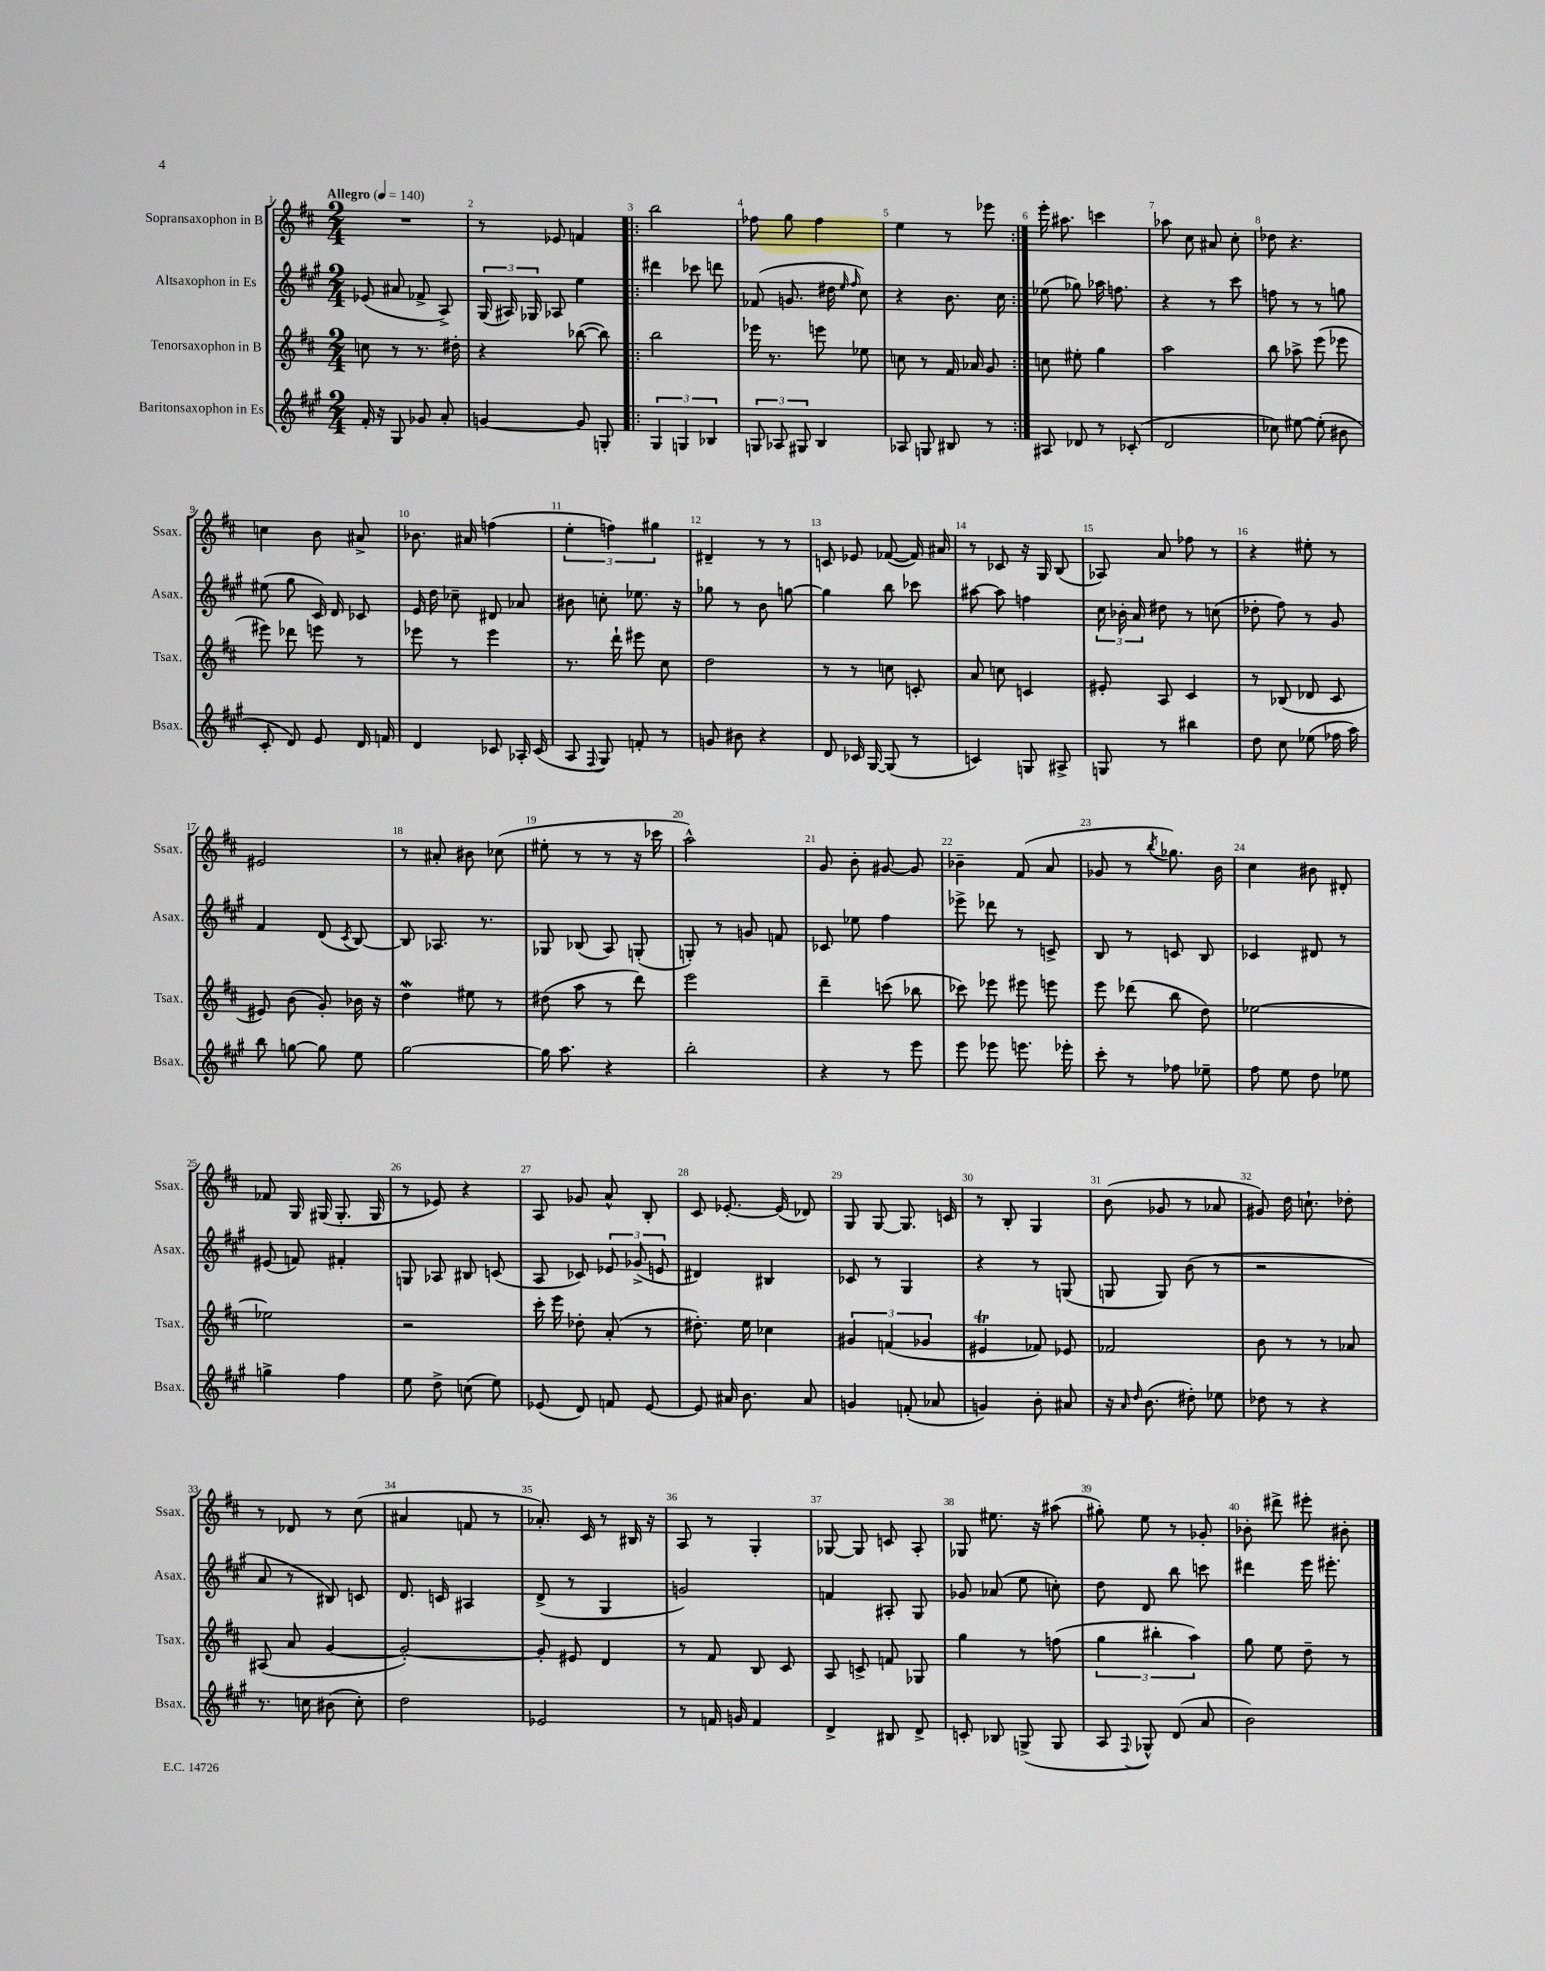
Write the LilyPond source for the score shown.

<<
\new StaffGroup <<
\new Staff = "s0" \with { instrumentName = "Sopransaxophon in B" shortInstrumentName = "Ssax." } {
    \clef treble \key d \major \numericTimeSignature \time 2/4 \tempo "Allegro" 4 = 140
    \autoBeamOff R2 |
    r8 ees'8 f'4 |
    \repeat volta 2 { b''2 |
    fes''8 g''8 fes''4 |
    e''4 r8 ees'''8 | }
    e'''16-. ais''8. c'''4 |
    aes''8 cis''8 ais'8 cis''8-. |
    des''8 r4. |
    c''4 b'8 ais'8-> |
    bes'8. ais'16 f''4( |
    \tuplet 3/2 { e''4-. f''4) gis''4 } |
    dis'4-- r8 r8 |
    c'8 ees'8 fes'8~( fes'16) ais'16 |
    r8 ces'8 r16 g16 b8( |
    aes8) a'8 fes''8 r8 |
    r4 eis''8-. r8 |
    eis'2 |
    r8 ais'8-. bis'8 ces''8( |
    eis''8-. r8 r8 r16 ces'''16 |
    a''2-^) |
    g'8 b'8-. gis'8~ gis'8 |
    bes'4-- fis'8( a'8 |
    ges'8 r8 \acciaccatura { b''8 } ges''8.) b'16 |
    cis''4 bis'8 dis'8-. |
    fes'8 g16 gis16( gis8.-. gis16 |
    r8 ees'8) r4 |
    a8 ges'8 a'8-^ b8-. |
    cis'8 ees'8.~-. ees'16( des'8) |
    g8 g8~ g8. c'16 |
    r8 b8-. g4 |
    b'8( ges'8 r8 aes'8 |
    gis'8) d''16 c''8.-! des''8-. |
    r8 des'8 r8 cis''8( |
    ais'4 f'8 r8 |
    aes'8.-.) cis'16 r8 bis16 r16 |
    a8 r8 g4-. |
    ges8~ ges8 c'8 a8-. |
    ges8 eis''8. r16 ais''8( |
    gis''8-.) e''8 r8 ges'8-. |
    bes'8-. dis'''8-> eis'''8-. bis'8-. \bar "|." |
}
\new Staff = "s1" \with { instrumentName = "Altsaxophon in Es" shortInstrumentName = "Asax." } {
    \clef treble \key a \major \numericTimeSignature \time 2/4
    \autoBeamOff ees'8( ais'8 fes'8-> a8->) |
    \tuplet 3/2 { gis16( ais16) ges16 } aes8 e''4 |
    \repeat volta 2 { dis'''4 ces'''8 d'''8 |
    fes'8( g'8. dis''16 \grace { e''16 fis''16 } cis''8) |
    r4 b'8. cis''16 | }
    ees''8( ges''8) aes''16 f''8. |
    r4 r8 cis'''8 |
    f''8 r8 r8 g''8 |
    eis''8( gis''8 cis'16) d'16 ces'8 |
    e'16 d''16 ces''8-- dis'8 aes'8 |
    bis'8 c''8-. ees''8. r16 |
    ges''8 r8 b'8 g''8~ |
    g''4 b''8 ces'''8 |
    ais''8~ ais''8 f''4 |
    \tuplet 3/2 { cis''16 bes'16-. a'16 } dis''8 r8 c''8( |
    des''8-. fis''8) r8 gis'8 |
    fis'4 d'8( \acciaccatura { cis'8 } b8~) |
    b8 aes8. r8. |
    ges8 bes8( a8) g8-.( |
    g8-.) r8 g'8 f'8 |
    ces'8 ees''8 fis''4 |
    ees'''8-> des'''8 r8 c'8-> |
    b8 r8 c'8 b8 |
    ces'4 dis'8 r8 |
    eis'8( f'8) fis'4-. |
    g8 aes8 bis8 c'8( |
    a8 ces'8) \tuplet 3/2 { ees'8 ges'8->( e'8 } |
    dis'4) bis4 |
    ces'8 r8 gis4 |
    r4 r8 g8( |
    g8 g8) b'8( r8 |
    r2 |
    a'8 r8 bis8) c'8 |
    d'8. c'16 ais4 |
    d'8->( r8 gis4 |
    g'2) |
    f'4 ais8-. gis8 |
    ges'8 aes'8( e''8 c''8-.) |
    d''8 d'8 b''8 c'''8 |
    dis'''4 e'''16 eis'''8.-. \bar "|." |
}
\new Staff = "s2" \with { instrumentName = "Tenorsaxophon in B" shortInstrumentName = "Tsax." } {
    \clef treble \key d \major \numericTimeSignature \time 2/4
    \autoBeamOff c''8 r8 r8. dis''16-. |
    r4 bes''8~( bes''8) |
    \repeat volta 2 { b''2 |
    ees'''16 r8. e'''8 ees''8 |
    c''8 r8 fis'16 aes'16 g'8 | }
    c''8 eis''8-. g''4 |
    a''2 |
    b''8 aes''8-> e'''8( ees'''8 |
    eis'''8) des'''8 e'''8 r8 |
    ees'''8 r8 ees'''4 |
    r8. d'''16-! eis'''8 cis''8 |
    d''2 |
    r8 r8 c''8 c'8-. |
    a'8 c''8 c'4 |
    eis'8-. a8 cis'4 |
    r8 bes8( des'8 cis'8 |
    eis'8) b'8( g'8-.) bes'16 r16 |
    d''4\mordent eis''8 r8 |
    dis''8( a''8 r8 d'''8) |
    e'''2 |
    d'''4-- c'''8( bes''8 |
    ces'''8) ees'''8 eis'''8 e'''8 |
    e'''8 des'''8( b''8 d''8) |
    ees''2~ |
    ees''2 |
    r2 |
    cis'''16-. e'''16 des''8-. a'8-.( r8 |
    dis''8.-.) e''16 ces''4 |
    \tuplet 3/2 { gis'4 f'4( ges'4 } |
    eis'4\trill fes'8) ees'8 |
    fes'2 |
    b'8 r8 r8 aes'8 |
    ais8( a'8 g'4~ |
    g'2~-.) |
    g'8-. eis'8 d'4 |
    r8 fis'8 b8 cis'8 |
    a8 c'8-> f'8 ges8 |
    g''4 r8 f''8( |
    \tuplet 3/2 { g''4 bis''4-. a''4) } |
    g''8 e''8 d''8-- r8 \bar "|." |
}
\new Staff = "s3" \with { instrumentName = "Baritonsaxophon in Es" shortInstrumentName = "Bsax." } {
    \clef treble \key a \major \numericTimeSignature \time 2/4
    \autoBeamOff fis'16-. r16 gis8 ges'8 a'8-. |
    g'4~ g'8 g8-. |
    \repeat volta 2 { \tuplet 3/2 { gis4 g4 bes4 } |
    \tuplet 3/2 { g8 aes8 gis8 } b4 |
    aes8 g8 bis8 r8 | }
    ais8 des'8 r8 ces'8-.( |
    d'2 |
    ces''8) eis''8~ eis''8-.( bis'8 |
    cis'8-. d'8) e'8 d'16 f'16 |
    d'4 ces'8 aes16-. ces'16( |
    a8 \appoggiatura { fis8 } gis8) f'8-. r8 |
    g'8 bis'8 r4 |
    d'8 ces'16 gis16~ gis8( r8 |
    c'4) g8 ais8-> |
    g8 r8 bis''4 |
    d''8 cis''8 ees''8( fes''16 a''16) |
    b''8 g''8~ g''8 e''8 |
    gis''2~ |
    gis''16 a''8. r4 |
    b''2-. |
    r4 r8 e'''8 |
    e'''8 ees'''8 e'''8. ees'''16-. |
    cis'''8-. r8 fes''8 ees''8-- |
    fis''8 e''8 d''8 ees''8 |
    g''4-> fis''4 |
    e''8 d''8-> c''8( e''8) |
    ees'8( d'8) f'8 ees'8~ |
    ees'8 ais'16 b'8. ais'8 |
    g'4 f'8-.( aes'8 |
    g'4) b'8-. ais'8 |
    r16 \grace { a'16 d''16 } b'8.( dis''8-.) ees''8 |
    des''8 r8 r4 |
    r8. c''16 bis'8( c''8-.) |
    d''2 |
    ees'2 |
    r8 f'16 g'16 f'4 |
    d'4-> bis8 d'8-> |
    c'8-. bes8 g8->( g8 |
    a8 \appoggiatura { fis8 } ges8-^) d'8( a'8 |
    b'2) \bar "|." |
}
>>
>>
\layout { \context { \Score \override BarNumber.break-visibility = ##(#f #t #t) barNumberVisibility = #all-bar-numbers-visible } }
